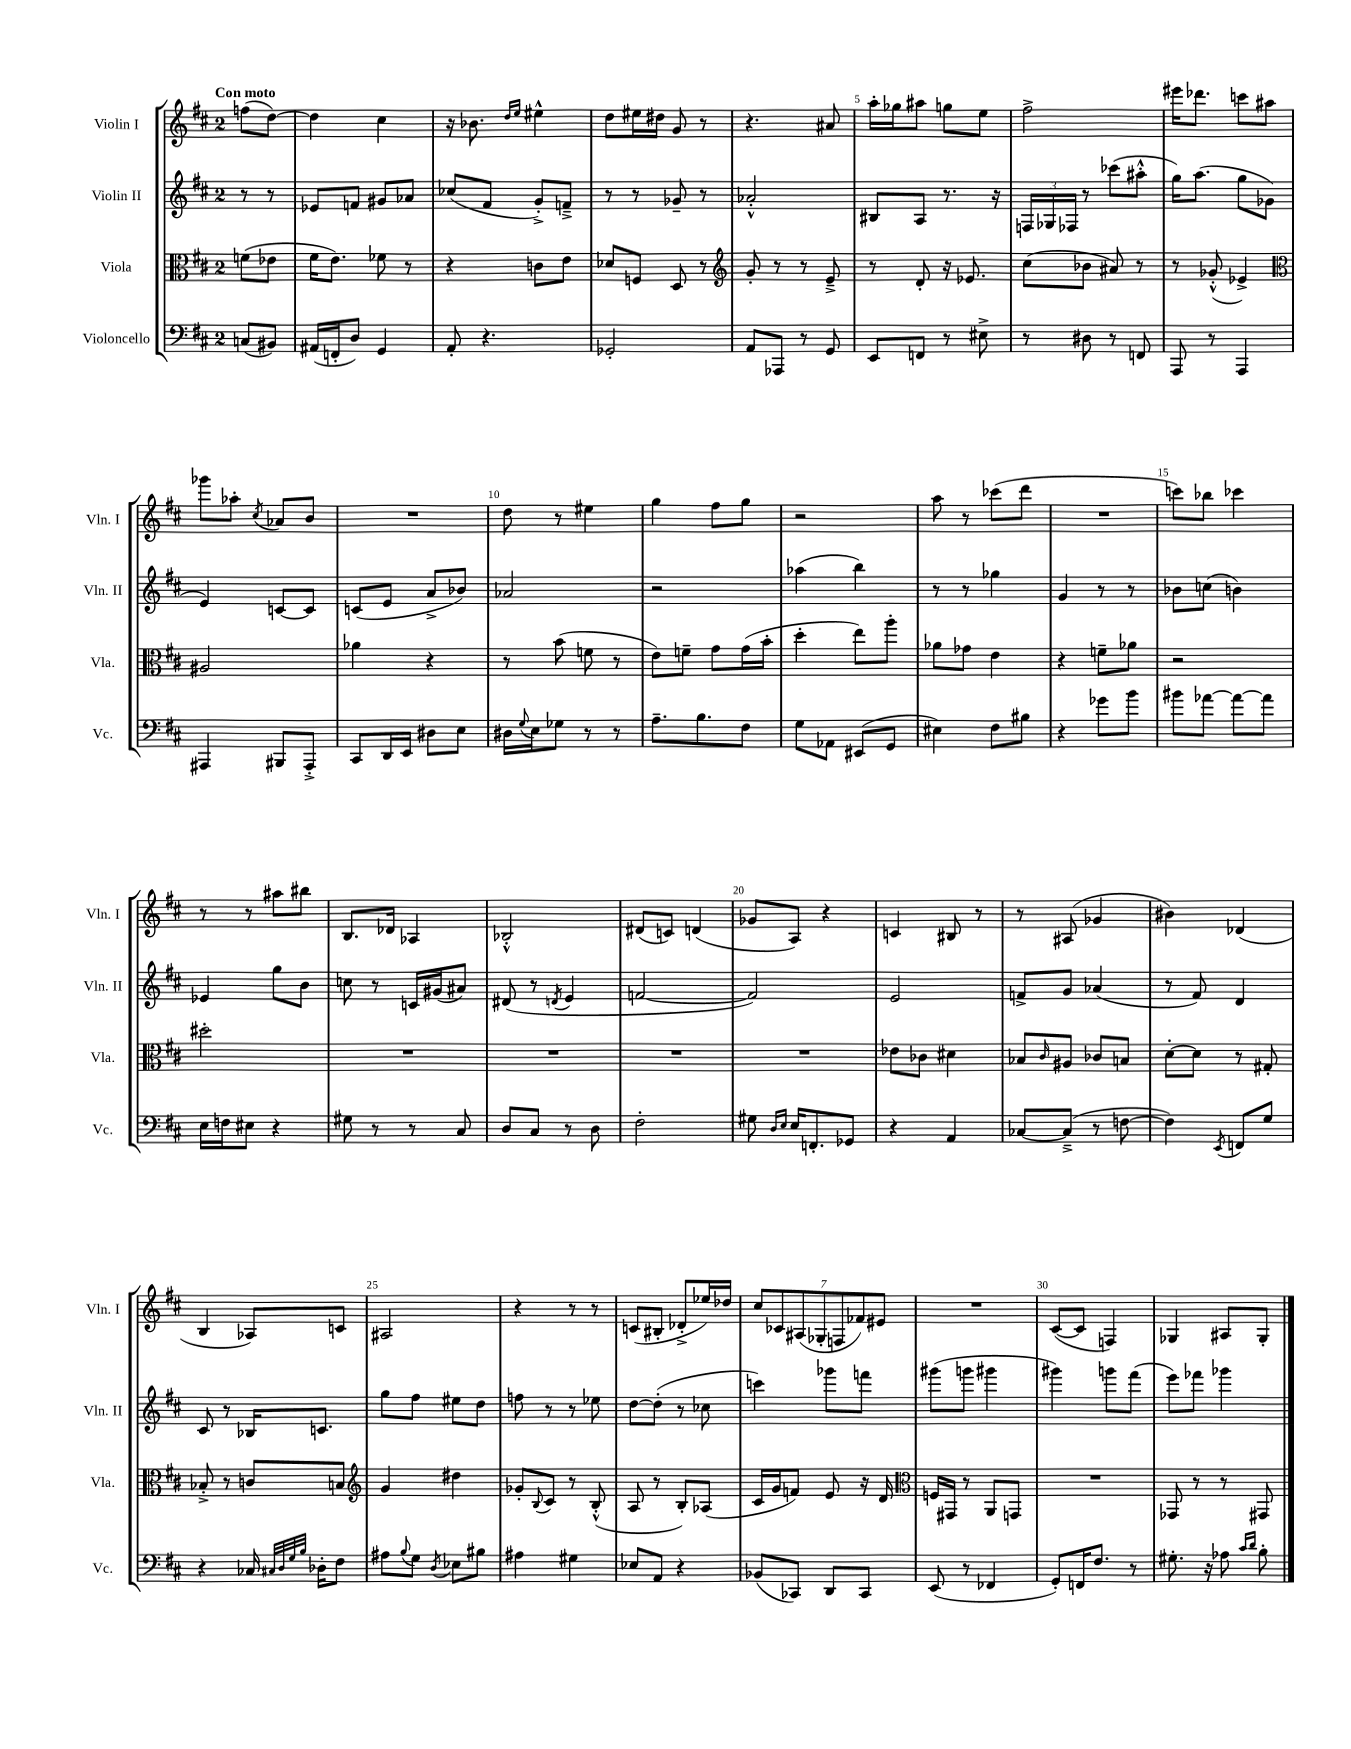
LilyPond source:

<<
\new StaffGroup <<
\new Staff = "s0" \with { instrumentName = "Violin I" shortInstrumentName = "Vln. I" } {
    \clef treble \key d \major \once \override Staff.TimeSignature.style = #'single-digit \time 2/4 \partial 4 \tempo "Con moto"
    f''8( d''8~) |
    d''4 cis''4 |
    r16 bes'8. \grace { d''16 e''16 } eis''4-^ |
    d''8 eis''16 dis''16 g'8 r8 |
    r4. ais'8 |
    a''16-. ges''16 ais''8 g''8 e''8 |
    fis''2-> |
    eis'''16 des'''8. c'''8 ais''8 |
    ges'''8 aes''8-. \acciaccatura { cis''8 } aes'8 b'8 |
    R2 |
    d''8 r8 eis''4 |
    g''4 fis''8 g''8 |
    r2 |
    a''8 r8 ces'''8( d'''8 |
    R2 |
    c'''8) bes''8 ces'''4 |
    r8 r8 ais''8 bis''8 |
    b8. des'16 aes4 |
    bes2-.-^ |
    dis'8( c'8) d'4( |
    ges'8 a8) r4 |
    c'4 bis8 r8 |
    r8 ais8( ges'4 |
    bis'4) des'4( |
    b4 aes8) c'8 |
    ais2 |
    r4 r8 r8 |
    c'8( bis8-. des'8-.-> ees''16) des''16 |
    \tuplet 7/4 { cis''8 ces'8 ais8( ges8-. f8 fes'8) eis'8 } |
    R2 |
    cis'8~( cis'8 f4) |
    ges4 ais8 ges8-. \bar "|." |
}
\new Staff = "s1" \with { instrumentName = "Violin II" shortInstrumentName = "Vln. II" } {
    \clef treble \key d \major \once \override Staff.TimeSignature.style = #'single-digit \time 2/4 \partial 4
    r8 r8 |
    ees'8 f'8 gis'8 aes'8 |
    ces''8( fis'8 g'8-.->) f'8---> |
    r8 r8 ges'8-- r8 |
    aes'2-.-^ |
    bis8 a8 r8. r16 |
    \tuplet 3/2 { f16 ges16 fes16 } r8 ces'''8( ais''8-.-^ |
    g''16) a''8.( g''8 ges'8 |
    e'4) c'8~ c'8 |
    c'8( e'8 a'8-> bes'8) |
    aes'2 |
    r2 |
    aes''4( b''4) |
    r8 r8 ges''4 |
    g'4 r8 r8 |
    bes'8 c''8( b'4) |
    ees'4 g''8 b'8 |
    c''8 r8 c'16 gis'16( ais'8) |
    dis'8( r8 \acciaccatura { d'8 } e'4 |
    f'2~ |
    f'2) |
    e'2 |
    f'8-> g'8 aes'4( |
    r8 fis'8) d'4 |
    cis'8 r8 bes16 c'8. |
    g''8 fis''8 eis''8 d''8 |
    f''8 r8 r8 ees''8 |
    d''8~ d''8-.( r8 ces''8 |
    c'''4) ges'''8 f'''8 |
    gis'''8( g'''8 gis'''4 |
    gis'''4) g'''8 fis'''8( |
    e'''8) fes'''8 ges'''4 \bar "|." |
}
\new Staff = "s2" \with { instrumentName = "Viola" shortInstrumentName = "Vla." } {
    \clef alto \key d \major \once \override Staff.TimeSignature.style = #'single-digit \time 2/4 \partial 4
    f'8( ees'8 |
    fis'16 e'8.) fes'8 r8 |
    r4 c'8 e'8 |
    des'8 f8 d8 r8 |
    \clef treble g'8-. r8 r8 e'8---> |
    r8 d'8-. r16 ees'8. |
    cis''8( bes'8 ais'8) r8 |
    r8 ges'8-.-^( ees'4->) |
    \clef alto ais2 |
    aes'4 r4 |
    r8 b'8( f'8 r8 |
    e'8) f'8-- g'8 g'16( b'16-. |
    d''4-. e''8) a''8-. |
    aes'8 ges'8 e'4 |
    r4 f'8-- aes'8 |
    r2 |
    dis''2-. |
    R2 |
    R2 |
    R2 |
    R2 |
    ees'8 ces'8 dis'4 |
    bes8 \grace { cis'16 } ais8 ces'8 b8 |
    d'8~-. d'8 r8 gis8-. |
    bes8-.-> r8 c'8 b8 |
    \clef treble g'4 dis''4 |
    ges'8-. \appoggiatura { b8 } cis'8 r8 b8-.-^( |
    a8 r8 b8-.) aes8( |
    cis'16 g'16 f'8) e'8 r16 d'16 |
    \clef alto f16 gis,16 r8 a,8 g,8 |
    R2 |
    ges,8 r8 r8 gis,8 \bar "|." |
}
\new Staff = "s3" \with { instrumentName = "Violoncello" shortInstrumentName = "Vc." } {
    \clef bass \key d \major \once \override Staff.TimeSignature.style = #'single-digit \time 2/4 \partial 4
    c8( bis,8) |
    ais,16( f,16-. d8) g,4 |
    a,8-. r4. |
    ges,2-. |
    a,8 aes,,8 r8 g,8 |
    e,8 f,8 r8 eis8-> |
    r8 dis8 r8 f,8 |
    a,,8 r8 a,,4 |
    ais,,4 bis,,8 ais,,8-.-> |
    cis,8 d,16 e,16 dis8 e8 |
    dis16 \appoggiatura { g8 } e16 ges8 r8 r8 |
    a8.-- b8. fis8 |
    g8 aes,8 eis,8( g,8 |
    eis4) fis8 bis8 |
    r4 ges'8 b'8 |
    bis'8 aes'8~ aes'8~ aes'8 |
    e16 f16 eis8 r4 |
    gis8 r8 r8 cis8 |
    d8 cis8 r8 d8 |
    fis2-. |
    gis8 \grace { d16 e16 } e16 f,8.-. ges,8 |
    r4 a,4 |
    ces8~ ces8--->( r8 f8~ |
    f4) \acciaccatura { e,8 } f,8 g8 |
    r4 ces16 \grace { cis32 d32 g32 b32 } des16-. fis8 |
    ais8 \appoggiatura { b8 } g8 \acciaccatura { d8 } ees8 bis8 |
    ais4 gis4 |
    ees8 a,8 r4 |
    bes,8( ces,8) d,8 ces,8 |
    e,8( r8 fes,4 |
    g,8-.) f,16 fis8. r8 |
    gis8.-. r16 aes8 \grace { cis'16 d'16 } b8-. \bar "|." |
}
>>
>>
\layout { \context { \Score \override BarNumber.break-visibility = ##(#f #t #t) barNumberVisibility = #(every-nth-bar-number-visible 5) } }
